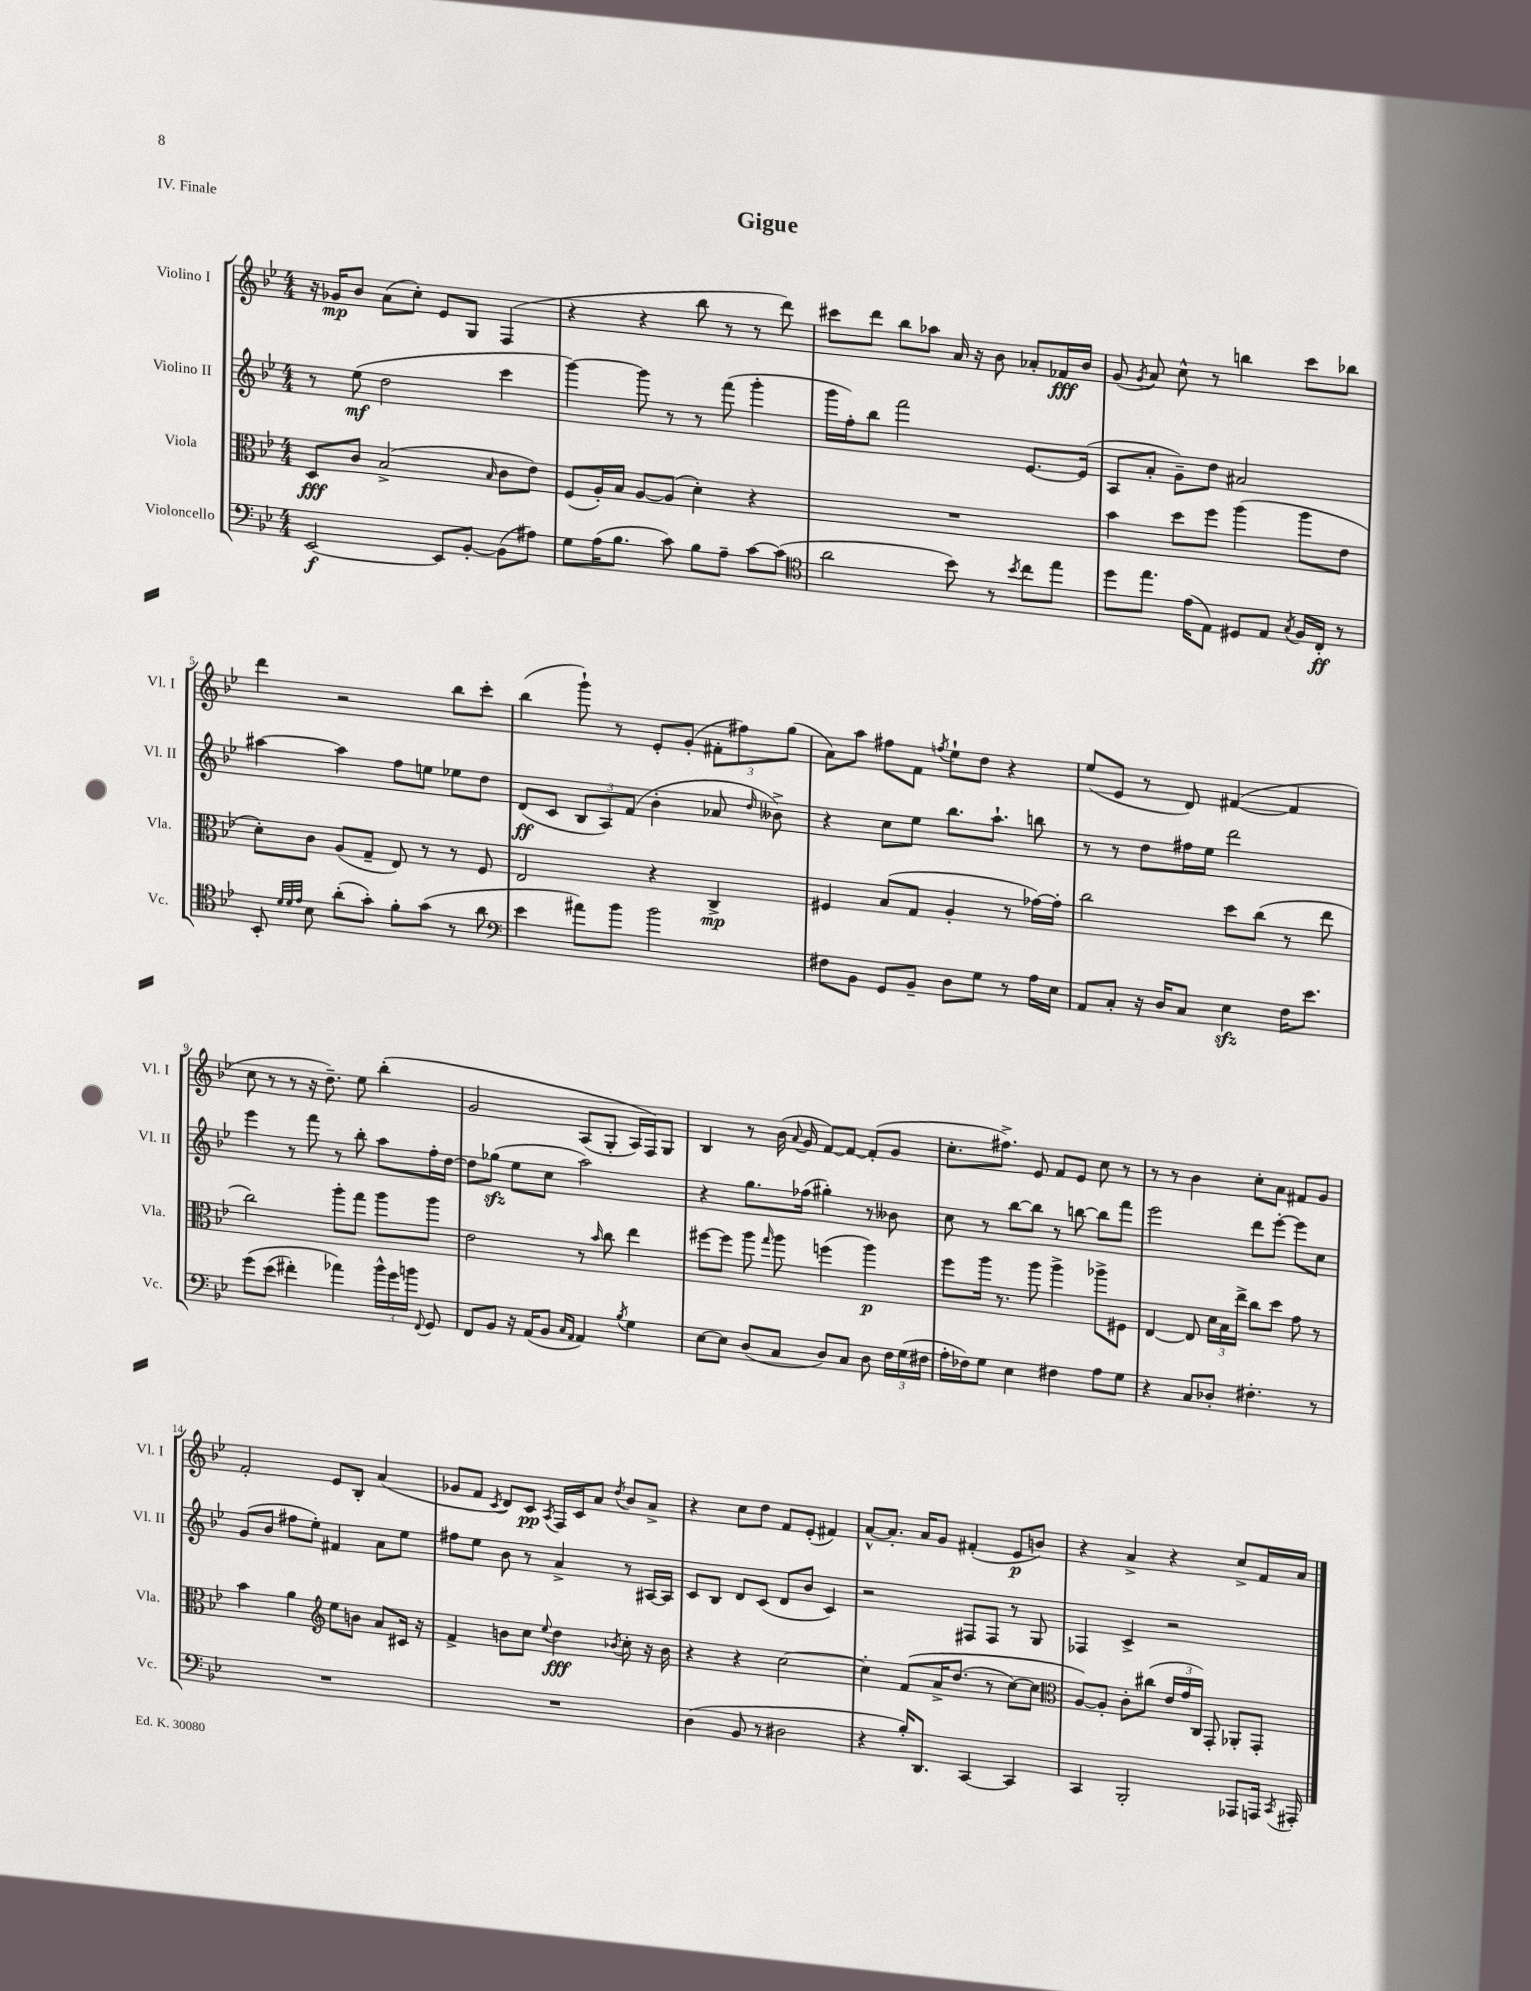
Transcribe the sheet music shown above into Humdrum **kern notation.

**kern	**dynam	**kern	**dynam	**kern	**dynam	**kern	**dynam
*part4	*part4	*part3	*part3	*part2	*part2	*part1	*part1
*staff4	*staff4	*staff3	*staff3	*staff2	*staff2	*staff1	*staff1
*I"Violoncello	*	*I"Viola	*	*I"Violino II	*	*I"Violino I	*
*I'Vc.	*	*I'Vla.	*	*I'Vl. II	*	*I'Vl. I	*
*clefF4	*	*clefC3	*	*clefG2	*	*clefG2	*
*k[b-e-]	*	*k[b-e-]	*	*k[b-e-]	*	*k[b-e-]	*
*M4/4	*	*M4/4	*	*M4/4	*	*M4/4	*
=1	=1	=1	=1	=1	=1	=1	=1
[2EE-/	f	8D/L	fff	8r	.	16r	.
.	.	.	.	.	.	16g-X/KL	mp
.	.	8c/J	.	(8ee-\	mf	8b-/J	.
.	.	(2B-^/	.	2dd\	.	(8a\L	.
.	.	.	.	.	.	8cc'\J)	.
8EE-/L]	.	.	.	.	.	8e-/L	.
[8BB-'/J	.	.	.	.	.	8G/J	.
.	.	16qqB-/	.	.	.	.	.
(8BB-\L]	.	8c\L	.	4ccc\	.	(4F/	.
8A#X\J)	.	8e-\J)	.	.	.	.	.
=2	=2	=2	=2	=2	=2	=2	=2
8G\L	.	(8F/L	.	[4ggg\)	.	4r	.
(16A\K	.	16A'/L)	.	.	.	.	.
8.B-\J	.	16B-/JJ	.	.	.	.	.
.	.	[8A/L	.	8ggg\]	.	4r	.
8c\)	.	(8A/J]	.	8r	.	.	.
8B-\L	.	4d'\)	.	8r	.	8bb-\	.
8A~\J	.	.	.	(8fff\	.	8r	.
[8c\L	.	4r	.	4ggg'\	.	8r	.
(8c\J]	.	.	.	.	.	8ddd\)	.
=3	=3	=3	=3	=3	=3	=3	=3
*clefC4	*	*	*	*	*	*	*
2a\	.	1r	.	16ggg\LL	.	8ccc#X\L	.
.	.	.	.	16ff'\J)	.	.	.
.	.	.	.	8bb-\J	.	8ddd\J	.
.	.	.	.	2fff\	.	8bb-\L	.
.	.	.	.	.	.	8aa-X\J	.
8b-\)	.	.	.	.	.	16a/	.
.	.	.	.	.	.	16r	.
8r	.	.	.	.	.	8b-\	.
8qb-/	.	.	.	.	.	.	.
8cc\L	.	.	.	[8.e-/L	.	8a-X'/L	.
8ee-\J	.	.	.	.	.	16f-X/L	fff
.	.	.	.	(16e-/Jk]	.	16b-/JJ	.
=4	=4	=4	=4	=4	=4	=4	=4
8dd\L	.	4b-\	.	8A/L	.	(8g/	.
.	.	.	.	.	.	8qg/	.
8.ee-\J	.	.	.	8a'/J	.	8a/)	.
.	.	8dd\L	.	8g~\L)	.	8cc^^\	.
(16e-\KL	.	.	.	.	.	.	.
8E-\J)	.	8ff\J	.	8dd\J	.	8r	.
8D#X/L	.	(4aa\	.	2a#X/	.	4bbn\	.
8E-/J	.	.	.	.	.	.	.
8qG/	.	.	.	.	.	.	.
16F/LL	.	8aa\L	.	.	.	8ccc\L	.
16C'/JJ	ff	.	.	.	.	.	.
8r	.	8e-\J	.	.	.	8bb-X\J	.
!!LO:LB:g=z
=5	=5	=5	=5	=5	=5	=5	=5
8BB-'/	.	8d'\L)	.	[4aa#X\	.	4ddd\	.
32qqd/LLL	.	.	.	.	.	.	.
32qqd/	.	.	.	.	.	.	.
32qqe-/JJJ	.	.	.	.	.	.	.
8B-\	.	8c\J	.	.	.	.	.
(8a'\L	.	(8A/L	.	4aa#\]	.	2r	.
8g'\J)	.	8G~/J	.	.	.	.	.
8f'\L	.	8E-/)	.	8ff\L	.	.	.
(8g\J	.	8r	.	8een\J	.	.	.
8r	.	8r	.	8ee-X\L	.	8bb-\L	.
8a\	.	8F/	.	8dd\J	.	8ccc'\J	.
=6	=6	=6	=6	=6	=6	=6	=6
*clefF4	*	*	*	*	*	*	*
4e-\	.	2E-/	.	(8d/L	ff	(4bb-\	.
.	.	.	.	8c/J	.	.	.
8a#X\L)	.	.	.	12B-/L	.	8ggg`\)	.
.	.	.	.	12A/)	.	.	.
8b-\J	.	.	.	.	.	8r	.
.	.	.	.	(12f/J	.	.	.
2b-\	.	4r	.	4b-'\	.	8e-'/L	.
.	.	.	.	.	.	(8g'/J	.
.	.	4C^/	mp	8a-X/	.	12f#X'\L	.
.	.	.	.	.	.	12ff#X\)	.
.	.	.	.	16qqdd/	.	.	.
.	.	.	.	8b--X^\)	.	.	.
.	.	.	.	.	.	(12gg\J	.
=7	=7	=7	=7	=7	=7	=7	=7
8F#X\L	.	4F#X/	.	4r	.	8a\L)	.
8BB-\J	.	.	.	.	.	8aa\J	.
8GG/L	.	(8B-/L	.	8cc\L	.	8ff#X\L	.
8BB-~/J	.	8G/J	.	8ee-\J	.	8f\J	.
.	.	.	.	.	.	8qffn/	.
8D\L	.	4A'/	.	8.bb-\L	.	8ee-`\L	.
8G\J	.	.	.	.	.	8dd\J	.
.	.	.	.	8.aa`\J	.	.	.
8r	.	8r	.	.	.	4r	.
16A\LL	.	[16g-X\LL)	.	8bbn\	.	.	.
16E-\JJ	.	16g-'\JJ]	.	.	.	.	.
=8	=8	=8	=8	=8	=8	=8	=8
8AA/L	.	2cc\	.	8r	.	(8ee-/L	.
8C'/J	.	.	.	8r	.	8e-/J	.
16r	.	.	.	8dd\L	.	8r	.
16D/KL	.	.	.	.	.	.	.
8C/J	.	.	.	16ff#X\L	.	8d/)	.
.	.	.	.	16ee-\JJ	.	.	.
4E-zz\	.	8dd\L	.	2ddd\	.	([4f#X/	.
.	.	(8cc\J	.	.	.	.	.
16F\KL	.	8r	.	.	.	4f#/]	.
8.e-\J	.	.	.	.	.	.	.
.	.	8ee-\	.	.	.	.	.
!!LO:LB:g=z
=9	=9	=9	=9	=9	=9	=9	=9
(8g\L	.	2cc\)	.	4eee-\	.	8cc\	.
(8e-\J	.	.	.	.	.	8r	.
4f#X'\)	.	.	.	8r	.	8r	.
.	.	.	.	8fff\	.	16r	.
.	.	.	.	.	.	8.dd~\)	.
4a-X\)	.	8aa'\L	.	8r	.	.	.
.	.	8gg\J	.	8bb-'\	.	8ee-\	.
24b-^^\LL	.	8aa\L	.	8aa\L	.	(4bb-'\	.
24g\	.	.	.	.	.	.	.
24bn\JJ	.	.	.	.	.	.	.
8qqFF/	.	.	.	.	.	.	.
8GG/	.	8aa\J	.	16ff'\L	.	.	.
.	.	.	.	[16dd\JJ	.	.	.
=10	=10	=10	=10	=10	=10	=10	=10
8FF/L	.	2e-\	.	8dd\L]	.	2g/	.
8BB-/J	.	.	.	(8gg-Xzz\J	.	.	.
16r	.	.	.	8ee-\L	.	.	.
(16AA/KL	.	.	.	.	.	.	.
8BB-/J	.	.	.	8cc\J	.	.	.
16qqC/LL	.	.	.	.	.	.	.
16qqAA/JJ	.	.	.	.	.	.	.
4AA/)	.	8r	.	2aa\)	.	(8A/L	.
.	.	16qqb-/	.	.	.	.	.
.	.	8cc\	.	.	.	8G'/J	.
8qB-/	.	.	.	.	.	.	.
4G\	.	4ee-\	.	.	.	16A/LL)	.
.	.	.	.	.	.	16F/J)	.
.	.	.	.	.	.	8G/J	.
=11	=11	=11	=11	=11	=11	=11	=11
[8E-\L	.	[8ff#X\L	.	4r	.	4B-/	.
8E-\J]	.	8ff#\J]	.	.	.	.	.
(8D/L	.	8aa\	.	8.gg\L	.	8r	.
.	.	16qqgg/	.	.	.	.	.
8C/J	.	8aa\	.	.	.	(16b-\	.
.	.	.	.	.	.	8qqa/	.
.	.	.	.	(16ff-X\Jk	.	16g/	.
8D/L)	.	(4ffn\	.	4gg#X'\)	.	[8f/L)	.
8C/J	.	.	.	.	.	8f/J_	.
8D\	.	4aa\)	p	8r	.	(8f'/L]	.
24F\LL	.	.	.	8b--X\	.	8g/J	.
(24G\	.	.	.	.	.	.	.
24F#X\JJ	.	.	.	.	.	.	.
=12	=12	=12	=12	=12	=12	=12	=12
16A'\LL	.	8ff\L	.	8cc\	.	8.cc'\L	.
16F-X\J)	.	.	.	.	.	.	.
8G\J	.	16aa\Jk	.	8r	.	.	.
.	.	8.r	.	.	.	8.ff#X^\J)	.
4E-\	.	.	.	[8bb-\L	.	.	.
.	.	8aa\	.	8bb-\J]	.	8e-/	.
4F#X\	.	4aa^\	.	8r	.	8f/L	.
.	.	.	.	[8bbn\	.	8e-/J	.
8A\L	.	8aa-X^\L	.	8bb\L]	.	8cc\	.
8G\J	.	8F#X\J	.	8fff\J	.	8r	.
=13	=13	=13	=13	=13	=13	=13	=13
4r	.	[4E-/	.	2eee-\	.	8r	.
.	.	.	.	.	.	8r	.
8C/L	.	8E-/]	.	.	.	4b-\	.
8D-X'/J	.	24d\LL	.	.	.	.	.
.	.	24B-\	.	.	.	.	.
.	.	24ee-^\JJ	.	.	.	.	.
4.F#X'\	.	8cc\L	.	8ddd\L	.	8cc'\L	.
.	.	8dd\J	.	[8eee-'\J	.	8a\J	.
.	.	8g\	.	8eee-\L]	.	8f#X/L	.
8r	.	8r	.	8cc\J	.	8g/J	.
!!LO:LB:g=z
=14	=14	=14	=14	=14	=14	=14	=14
1r	.	4b-\	.	(8g/L	.	2f'/	.
.	.	.	.	8b-/J	.	.	.
.	.	4a\	.	8ff#X\L	.	.	.
.	.	.	.	8ee-'\J)	.	.	.
*	*	*clefG2	*	*	*	*	*
.	.	8ee-\L	.	4f#X/	.	8e-/L	.
.	.	8bn\J	.	.	.	8B-'/J	.
.	.	8a/L	.	8a\L	.	(4a/	.
.	.	16c#X/Jk	.	8ee-\J	.	.	.
.	.	16r	.	.	.	.	.
=15	=15	=15	=15	=15	=15	=15	=15
1r	.	4f^/	.	8ff#X\L	.	8g-X/L	.
.	.	.	.	8ee-\J	.	8f/J	.
.	.	.	.	.	.	8qc/	.
.	.	8bn\L	.	8b-\	.	8d/L)	.
.	.	8cc\J	.	8r	.	8c/J	pp
.	.	8qqee-/	.	.	.	8qA/	.
.	.	4dd\	fff	4a^/	.	16F/LL	.
.	.	.	.	.	.	16c/J	.
.	.	.	.	.	.	8a/J	.
.	.	8qb-X/	.	.	.	8qdd/	.
.	.	8cc'\	.	8r	.	8b-/L	.
.	.	16r	.	[16A#X/LL	.	8a^/J	.
.	.	16b-\	.	16A#/JJ]	.	.	.
=16	=16	=16	=16	=16	=16	=16	=16
(4D\	.	4r	.	8c/L	.	4r	.
.	.	.	.	8B-/J	.	.	.
8BB-/	.	4r	.	8d/L	.	8cc\L	.
8r	.	.	.	(8c/J	.	8dd\J	.
2D#X\	.	[2cc\	.	8d/L	.	8f/L	.
.	.	.	.	8b-/J	.	(8e-'/J	.
.	.	.	.	4c/)	.	4f#X/)	.
=17	=17	=17	=17	=17	=17	=17	=17
4r	.	4cc'\]	.	2r	.	[8a^^/L	.
.	.	.	.	.	.	8.a'/J]	.
16B-'/KL)	.	(8f/L	.	.	.	.	.
8.DD/J	.	.	.	.	.	16a/KL	.
.	.	16a^/K	.	.	.	8g/J	.
.	.	(8.dd/J	.	.	.	.	.
[4CC/	.	.	.	8F#X/L	.	(4f#X'/	.
.	.	8r	.	8F#/J	.	.	.
4CC/]	.	[8cc\L)	.	8r	.	8e-/L	p
.	.	8cc\J]	.	8G/	.	8bn/J)	.
=18	=18	=18	=18	=18	=18	=18	=18
*	*	*clefC3	*	*	*	*	*
4CC/	.	[8A/L)	.	4F-X/	.	4r	.
.	.	8A'/J]	.	.	.	.	.
2BBB-'/	.	8c'\L	.	4c^/	.	4a^/	.
.	.	(8cc#X\J	.	.	.	.	.
.	.	24e-/LL	.	2r	.	4r	.
.	.	24g/	.	.	.	.	.
.	.	24C/JJ)	.	.	.	.	.
.	.	8GG'/	.	.	.	.	.
8AAA-X/L	.	8AA-X'/L	.	.	.	8cc^/L	.
16AAAn/Jk	.	8GG'/J	.	.	.	16f/L	.
8qCC/	.	.	.	.	.	.	.
16AAA#X'/	.	.	.	.	.	16a/JJ	.
==	==	==	==	==	==	==	==
*-	*-	*-	*-	*-	*-	*-	*-
